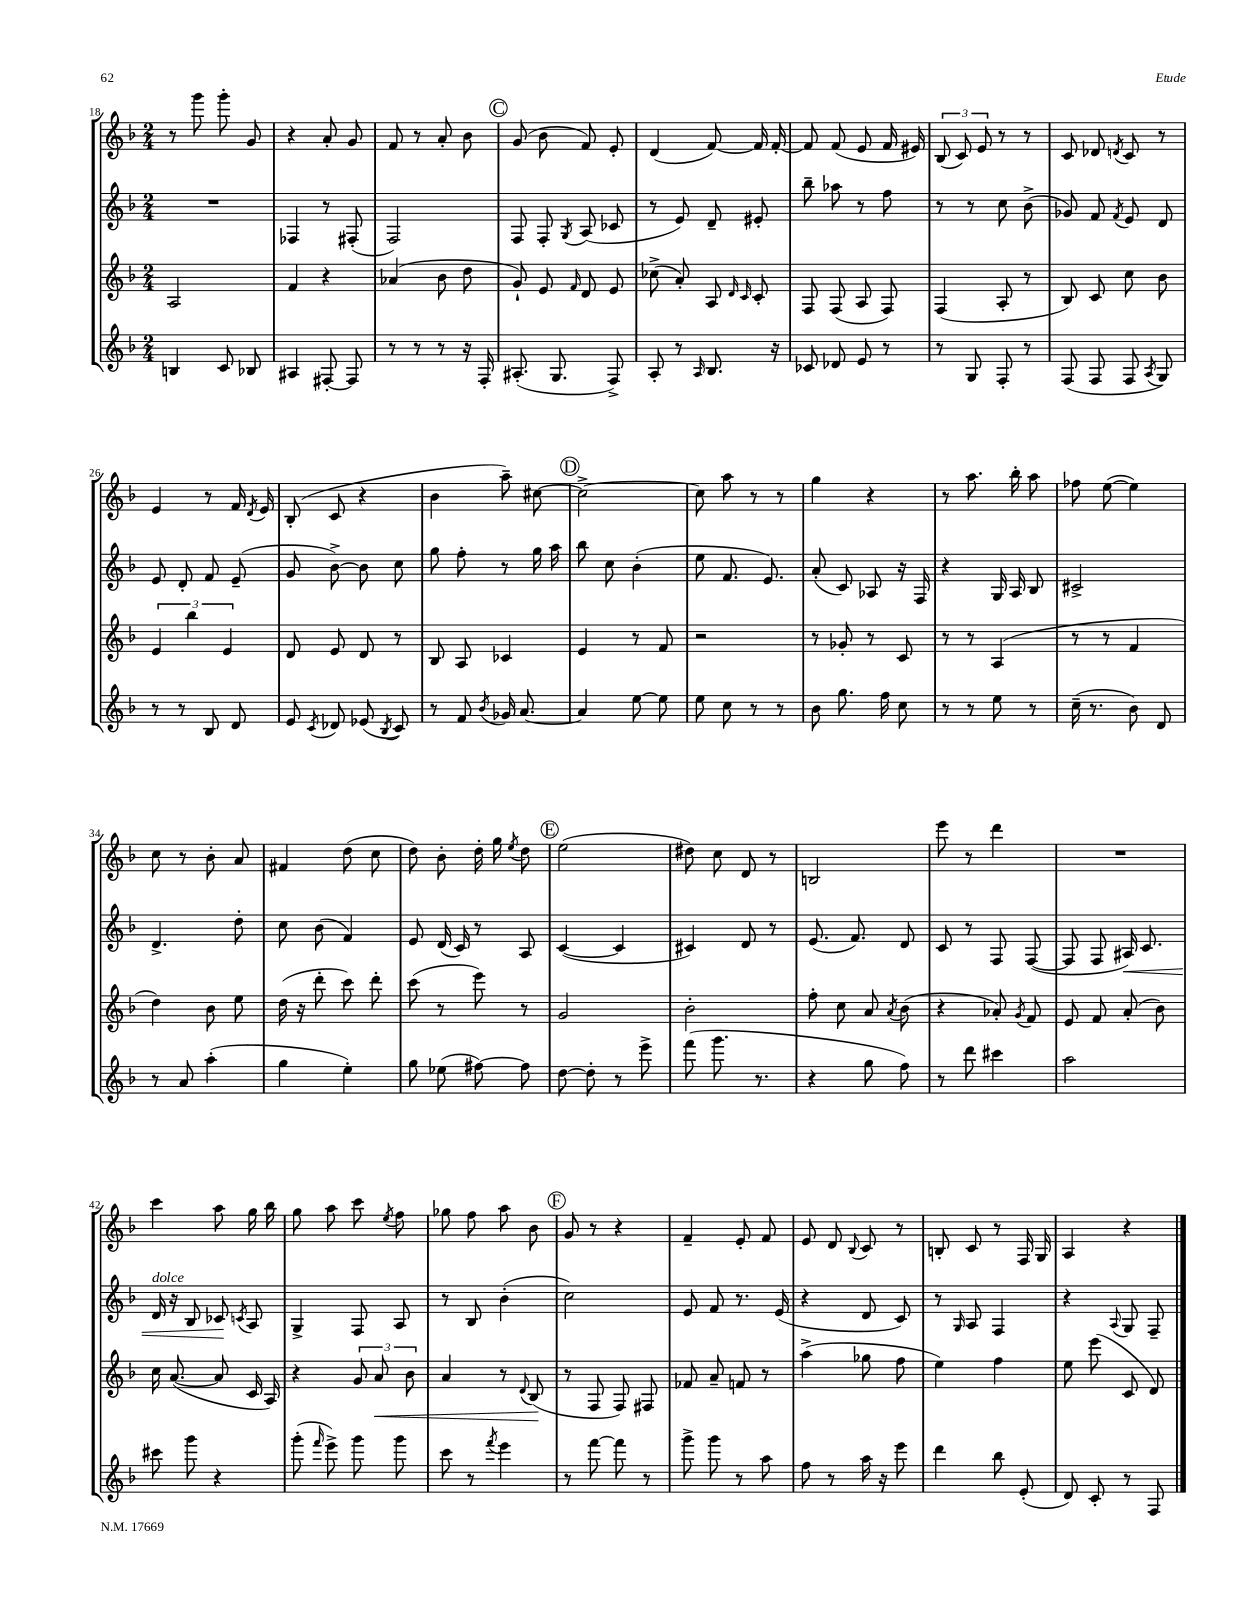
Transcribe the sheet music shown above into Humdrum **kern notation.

**kern	**kern	**dynam	**kern	**dynam	**kern
*part4	*part3	*part3	*part2	*part2	*part1
*staff4	*staff3	*staff3	*staff2	*staff2	*staff1
*clefG2	*clefG2	*	*clefG2	*	*clefG2
*k[b-]	*k[b-]	*	*k[b-]	*	*k[b-]
*M2/4	*M2/4	*	*M2/4	*	*M2/4
=18	=18	=18	=18	=18	=18
4Bn/	2A/	.	2r	.	8r
.	.	.	.	.	8ggg\
8c/	.	.	.	.	8ggg'\
8B-X/	.	.	.	.	8g/
=19	=19	=19	=19	=19	=19
4A#X/	4f/	.	4F-X/	.	4r
[8F#X'/	4r	.	8r	.	8a'/
8F#/]	.	.	(8F#X'/	.	8g/
=20	=20	=20	=20	=20	=20
8r	(4a-X/	.	2F/)	.	8f/
8r	.	.	.	.	8r
8r	8b-\	.	.	.	8a'/
16r	8dd\	.	.	.	8b-\
16F'/	.	.	.	.	.
!!LO:REH:place=s1:t=C
=21	=21	=21	=21	=21	=21
(8.A#X'/	8g`/)	.	8F/	.	(8g/
.	8e/	.	8F'/	.	8b-\
8.G/	.	.	.	.	.
.	16qqf/	.	8qG/	.	.
.	8d/	.	(8A/	.	8f/)
8F^/)	8e/	.	8c-X/	.	8e'/
=22	=22	=22	=22	=22	=22
8A'/	(8cc-X^\	.	8r	.	(4d/
8r	8a'/)	.	8e/)	.	.
16qqA/	.	.	.	.	.
8.B-/	8A/	.	8d~/	.	[8f/)
.	16qqd/	.	.	.	.
.	16qqc/	.	.	.	.
.	8c'/	.	8e#X'/	.	16f/]
16r	.	.	.	.	[16f'/
=23	=23	=23	=23	=23	=23
8c-X/	8F/	.	8bb-~\	.	8f/]
8d-X/	(8F/	.	8aa-X\	.	(8f/
8e/	8A/	.	8r	.	8e/
8r	8F/)	.	8ff\	.	16f/
.	.	.	.	.	16e#X/)
=24	=24	=24	=24	=24	=24
8r	(4F/	.	8r	.	(12B-/
.	.	.	.	.	12c/)
8G/	.	.	8r	.	.
.	.	.	.	.	12e/
8F'/	8A'/	.	8cc\	.	8r
8r	8r	.	(8b-^\	.	8r
=25	=25	=25	=25	=25	=25
(8F/	8B-/)	.	8g-X/)	.	8c/
8F/	8c/	.	8f/	.	8d-X/
.	.	.	8qf/	.	8qdn/
8F/	8cc\	.	8e/	.	8c/
8qA/	.	.	.	.	.
8G/)	8b-\	.	8d/	.	8r
!!LO:LB:g=z
=26	=26	=26	=26	=26	=26
8r	6e/	.	8e/	.	4e/
8r	.	.	8d'/	.	.
.	6bb-\	.	.	.	.
8B-/	.	.	8f/	.	8r
.	6e/	.	.	.	.
8d/	.	.	(8e~/	.	16f/
.	.	.	.	.	8qd/
.	.	.	.	.	16e/
=27	=27	=27	=27	=27	=27
8e/	8d/	.	8g/	.	(8B-'/
8qc/	.	.	.	.	.
8d-X/	8e/	.	[8b-^\)	.	8c/
(8e-X/	8d/	.	8b-\]	.	4r
8qB-/	.	.	.	.	.
8c/)	8r	.	8cc\	.	.
=28	=28	=28	=28	=28	=28
8r	8B-/	.	8gg\	.	4b-\
8f/	8A/	.	8ff'\	.	.
8qb-/	.	.	.	.	.
16g-X/	4c-X/	.	8r	.	8aa~\)
[8.a/	.	.	.	.	.
.	.	.	16gg\	.	[8cc#X\
.	.	.	16aa\	.	.
!!LO:REH:place=s1:t=D
=29	=29	=29	=29	=29	=29
4a/]	4e/	.	8bb-\	.	2cc#^\_
.	.	.	8cc\	.	.
[8ee\	8r	.	(4b-'\	.	.
8ee\]	8f/	.	.	.	.
=30	=30	=30	=30	=30	=30
8ee\	2r	.	8ee\	.	8cc#\]
8cc\	.	.	8.f/	.	8aa\
8r	.	.	.	.	8r
.	.	.	8.e/)	.	.
8r	.	.	.	.	8r
=31	=31	=31	=31	=31	=31
8b-\	8r	.	(8a'/	.	4gg\
8.gg\	8g-X'/	.	8c/)	.	.
.	8r	.	8A-X/	.	4r
16ff\	.	.	.	.	.
8cc\	8c/	.	16r	.	.
.	.	.	16F/	.	.
=32	=32	=32	=32	=32	=32
8r	8r	.	4r	.	8r
8r	8r	.	.	.	8.aa\
8ee\	(4A/	.	16G/	.	.
.	.	.	16A/	.	16bb-'\
8r	.	.	8B-/	.	8aa\
=33	=33	=33	=33	=33	=33
(16cc~\	8r	.	2c#X^/	.	8ff-X\
8.r	.	.	.	.	.
.	8r	.	.	.	([8ee\
8b-\)	4f/	.	.	.	4ee\])
8d/	.	.	.	.	.
!!LO:LB:g=z
=34	=34	=34	=34	=34	=34
8r	4dd\)	.	4.d^/	.	8cc\
8a/	.	.	.	.	8r
(4aa'\	8b-\	.	.	.	8b-'\
.	8ee\	.	8dd'\	.	8a/
=35	=35	=35	=35	=35	=35
4gg\	(16dd\	.	8cc\	.	4f#X/
.	16r	.	.	.	.
.	8ddd'\	.	(8b-\	.	.
4ee'\)	8ccc\)	.	4f/)	.	(8dd\
.	8ddd'\	.	.	.	8cc\
=36	=36	=36	=36	=36	=36
8gg\	(8ccc\	.	8e/	.	8dd\)
(8ee-X\	8r	.	(16d/	.	8b-'\
.	.	.	16c/)	.	.
[8ff#X\)	8eee\)	.	8r	.	16dd'\
.	.	.	.	.	16gg\
.	.	.	.	.	8qee/
8ff#\]	8r	.	8A/	.	8dd\
!!LO:REH:place=s1:t=E
=37	=37	=37	=37	=37	=37
[8dd\	2g/	.	([4c/	.	(2ee\
8dd'\]	.	.	.	.	.
8r	.	.	4c/]	.	.
8eee^\	.	.	.	.	.
=38	=38	=38	=38	=38	=38
(8fff\	2b-'\	.	4c#X/)	.	8dd#X\)
8.ggg\	.	.	.	.	8cc\
.	.	.	8d/	.	8d/
8.r	.	.	.	.	.
.	.	.	8r	.	8r
=39	=39	=39	=39	=39	=39
4r	8ff'\	.	(8.e/	.	2Bn/
.	8cc\	.	.	.	.
.	.	.	8.f/)	.	.
8gg\	8a/	.	.	.	.
.	8qa/	.	.	.	.
8ff\)	(8b-\	.	8d/	.	.
=40	=40	=40	=40	=40	=40
8r	4r	.	8c/	.	8eee\
8ddd\	.	.	8r	.	8r
4ccc#X\	8a-X'/)	.	8F/	.	4ddd\
.	8qg/	.	.	.	.
.	8f/	.	([8F/	.	.
=41	=41	=41	=41	=41	=41
2aa\	8e/	.	8F/]	.	2r
.	8f/	.	8F/	.	.
!	!	!	!	!LO:HP:b	!
.	(8a'/	.	16A#X/)	<	.
.	.	.	8.c/	.	.
.	8b-\)	.	.	.	.
!!LO:LB:g=z
=42	=42	=42	=42	=42	=42
!	!	!	!LO:TX:a:i:t=dolce	!	!
8ccc#X\	16cc\	.	16d/	.	4ccc\
.	([8.a/	.	16r	.	.
8ggg\	.	.	8B-/	.	.
4r	8a/]	.	8c-X/	.	8aa\
.	.	.	8qcn/	.	.
.	16c/	.	8A/	[	16gg\
.	16A/)	.	.	.	16bb-\
=43	=43	=43	=43	=43	=43
(8ggg'\	4r	.	4G^/	.	8gg\
16qqfff/	.	.	.	.	.
8eee^\)	.	.	.	.	8aa\
8ggg\	12g/	.	8F/	.	8ccc\
!	!	!LO:HP:b	!	!	!
.	12a/	<	.	.	.
.	.	.	.	.	8qee/
8ggg\	.	.	8A/	.	8ff\
.	12b-\	.	.	.	.
=44	=44	=44	=44	=44	=44
8ccc\	4a/	.	8r	.	8gg-X\
8r	.	.	8B-/	.	8ff\
8qfff/	.	.	.	.	.
4eee\	8r	.	(4b-'\	.	8aa\
.	8qqd/	.	.	.	.
.	(8B-/	.	.	.	8b-\
.	.	[	.	.	.
!!LO:REH:place=s1:t=F
=45	=45	=45	=45	=45	=45
8r	8r	.	2cc\)	.	8g/
[8fff\	8F/	.	.	.	8r
8fff\]	8F/)	.	.	.	4r
8r	8F#X/	.	.	.	.
=46	=46	=46	=46	=46	=46
8ggg^\	8f-X/	.	8e/	.	4f~/
8ggg\	8a~/	.	8f/	.	.
8r	8fn/	.	8.r	.	8e'/
8aa\	8r	.	.	.	8f/
.	.	.	(16e/	.	.
=47	=47	=47	=47	=47	=47
8ff\	(4aa^\	.	4r	.	8e/
8r	.	.	.	.	8d/
.	.	.	.	.	8qqB-/
16aa\	8gg-X\	.	8d/	.	8c/
16r	.	.	.	.	.
8eee\	8ff\	.	8c/)	.	8r
=48	=48	=48	=48	=48	=48
4ddd\	4ee\)	.	8r	.	8Bn'/
.	.	.	16qqG/	.	.
.	.	.	8A/	.	8c/
8bb-\	4ff\	.	4F/	.	8r
(8e'/	.	.	.	.	16F/
.	.	.	.	.	16G/
=49	=49	=49	=49	=49	=49
8d/)	8ee\	.	4r	.	4A/
8c'/	(8eee\	.	.	.	.
.	.	.	8qqA/	.	.
8r	8c/	.	8G/	.	4r
8F/	8d/)	.	8F~/	.	.
==	==	==	==	==	==
*-	*-	*-	*-	*-	*-
